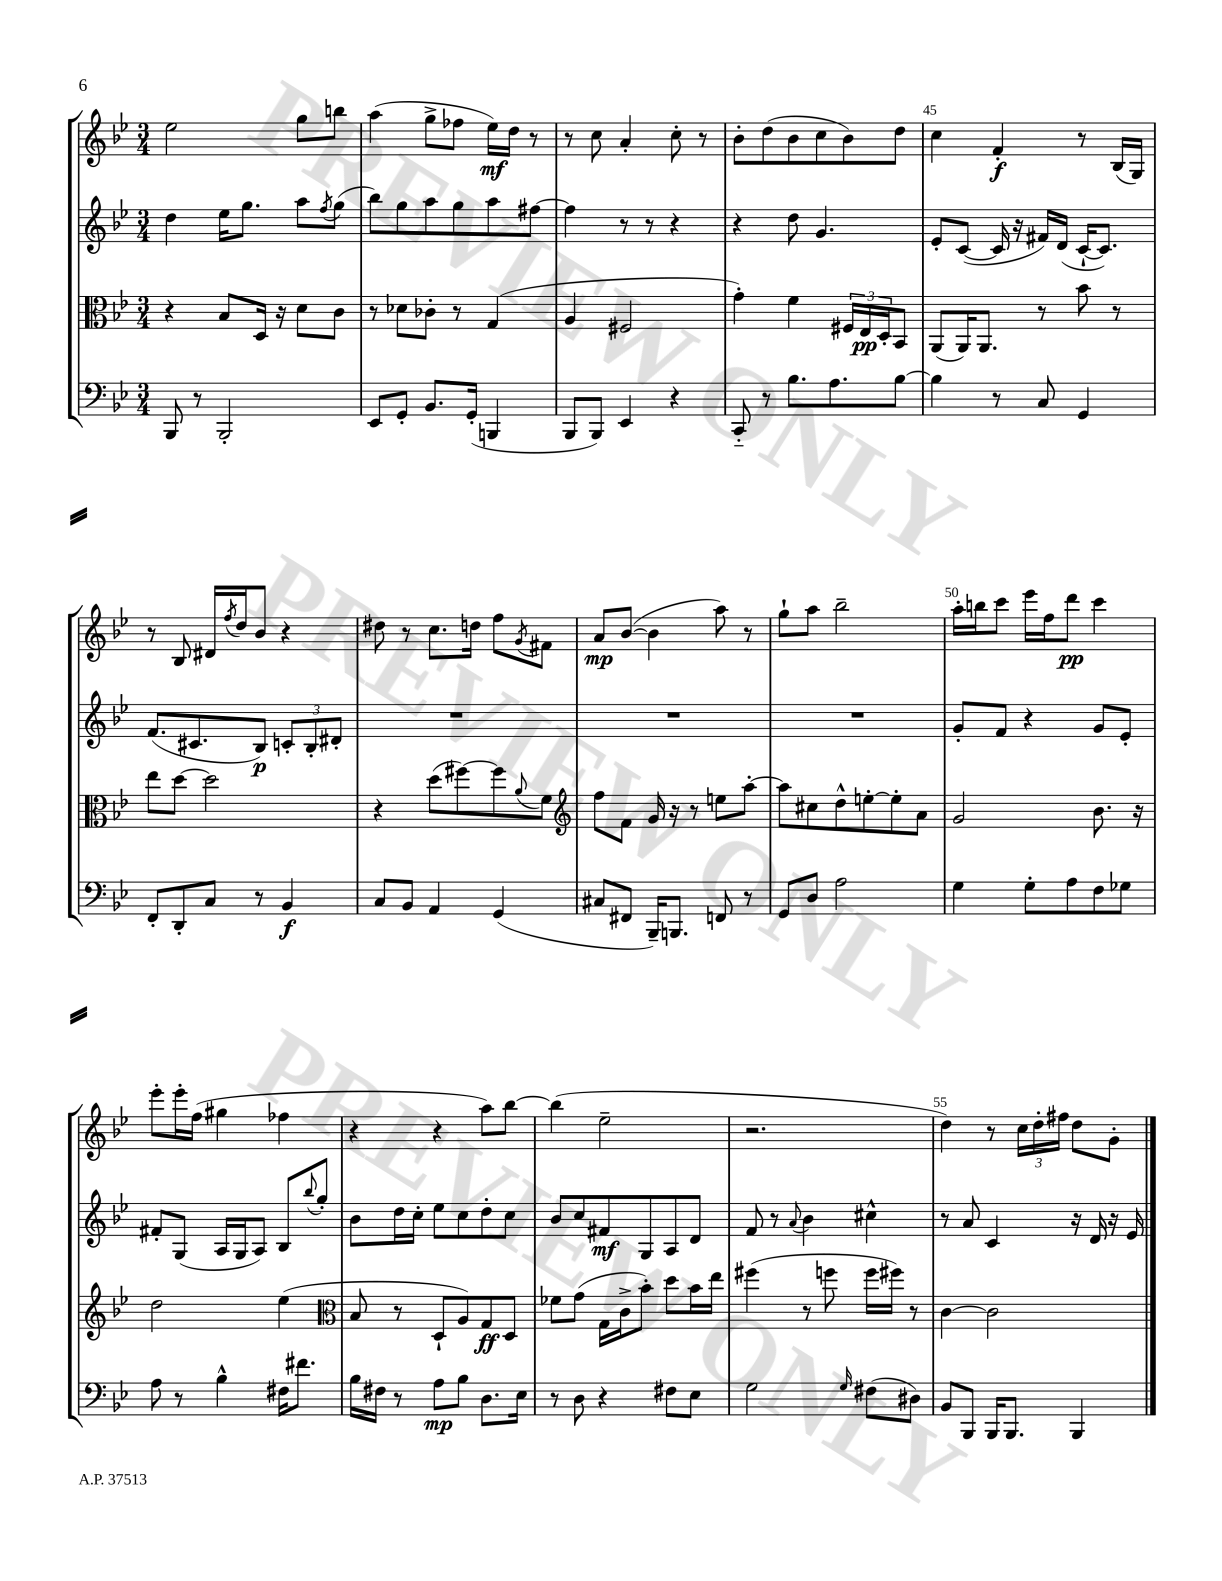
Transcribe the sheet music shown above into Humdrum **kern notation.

**kern	**kern	**kern	**kern
*staff4	*staff3	*staff2	*staff1
*clefF4	*clefC3	*clefG2	*clefG2
*k[b-e-]	*k[b-e-]	*k[b-e-]	*k[b-e-]
*M3/4	*M3/4	*M3/4	*M3/4
8BBB-	4r	4dd	2ee-
8r	.	.	.
2BBB-'	8B-	16ee-	.
.	.	8.gg	.
.	16D	.	.
.	16r	.	.
.	8d	8aa	8gg
.	.	8qff	.
.	8c	(8gg	8bb
=	=	=	=
8EE-	8r	8bb-)	(4aa
8GG'	8d-	8gg	.
8.BB-	8c-'	8aa	8gg^
.	8r	8gg	8ff-
(16GG'	.	.	.
4BBB	(4G	8aa	16ee-)
.	.	.	16dd
.	.	[8ff#	8r
=	=	=	=
8BBB-	4A	4ff#]	8r
8BBB-)	.	.	8cc
4EE-	2F#	8r	4a'
.	.	8r	.
4r	.	4r	8cc'
.	.	.	8r
=	=	=	=
8CC'~	4g')	4r	8b-'
8r	.	.	(8dd
8.B-	4f	8dd	8b-
.	.	4.g	8cc
8.A	.	.	.
.	24F#	.	8b-)
.	24E-	.	.
.	24D'	.	.
[8B-	8BB-	.	8dd
=	=	=	=
4B-]	(8AA	8e-'	4cc
.	16AA)	([8c	.
.	8.AA	.	.
8r	.	16c]	4f'
.	.	16r	.
8C	8r	16f#)	.
.	.	(16d	.
4GG	8b-	[16c`	8r
.	.	8.c])	.
.	8r	.	(16B-
.	.	.	16G)
=	=	=	=
8FF'	8ee-	(8.f	8r
8DD'	[8dd	.	8B-
.	.	8.c#	.
8C	2dd]	.	16d#
.	.	.	8qff
.	.	.	16dd
8r	.	8B-)	8b-
4BB-	.	12c'	4r
.	.	12B-'	.
.	.	12d#'	.
=	=	=	=
8C	4r	2.r	8dd#
8BB-	.	.	8r
4AA	(8dd	.	8.cc
.	[8ff#)	.	.
.	.	.	16dd
(4GG	8ff#]	.	8ff
.	8qqa	.	8qg
.	8f	.	8f#
=	=	=	=
*	*clefG2	*	*
8C#	8ff	2.r	8a
8FF#	8f	.	([8b-
16BBB-~)	16g	.	4b-]
8.BBB	16r	.	.
.	8r	.	.
8FF	8ee	.	8aa)
8r	[8aa'	.	8r
=	=	=	=
8GG	8aa]	2.r	8gg`
8D	8cc#	.	8aa
2A	8dd^^	.	2bb-~
.	[8ee'	.	.
.	8ee']	.	.
.	8a	.	.
=	=	=	=
4G	2g	8g'	16aa'
.	.	.	16bb
.	.	8f	8ccc
8G'	.	4r	16eee-
.	.	.	16ff
8A	.	.	8ddd
8F	8.b-	8g	4ccc
8G-	.	8e-'	.
.	16r	.	.
=	=	=	=
8A	2dd	8f#'	8eee-'
8r	.	(8G	16eee-'
.	.	.	(16ff
4B-^^	.	16A	4gg#
.	.	16G	.
.	.	8A)	.
16F#	(4ee-	8B-	4ff-
8.f#	.	.	.
.	.	8qqbb-	.
.	.	8gg'	.
=	=	=	=
*	*clefC3	*	*
16B-	8B-	8b-	4r
16F#	.	.	.
8r	8r	16dd	.
.	.	16cc'	.
8A	8D`	8ee-	4r
8B-	8A)	8cc	.
8.D	8G	8dd'	8aa)
.	8D	8cc	[8bb-
16E-	.	.	.
=	=	=	=
8r	8f-	8b-	(4bb-]
8D	(8g	8cc	.
4r	16G	8f#	2ee-~
.	16c^	.	.
.	8b-')	8G	.
8F#	8dd	8A	.
8E-	16b-	8d	.
.	16ee-	.	.
=	=	=	=
2G	(4ff#	8f	2.r
.	.	8r	.
.	.	8qqa	.
.	8r	4b-	.
.	8ff	.	.
16qqG	.	.	.
(8F#	16ff	4cc#^^	.
.	16ff#)	.	.
8D#)	8r	.	.
=	=	=	=
8BB-	[4c	8r	4dd)
8BBB-	.	8a	.
16BBB-	2c]	4c	8r
8.BBB-	.	.	.
.	.	.	24cc
.	.	.	24dd'
.	.	.	24ff#
4BBB-	.	16r	8dd
.	.	16d	.
.	.	16r	8g'
.	.	16e-	.
==	==	==	==
*-	*-	*-	*-
